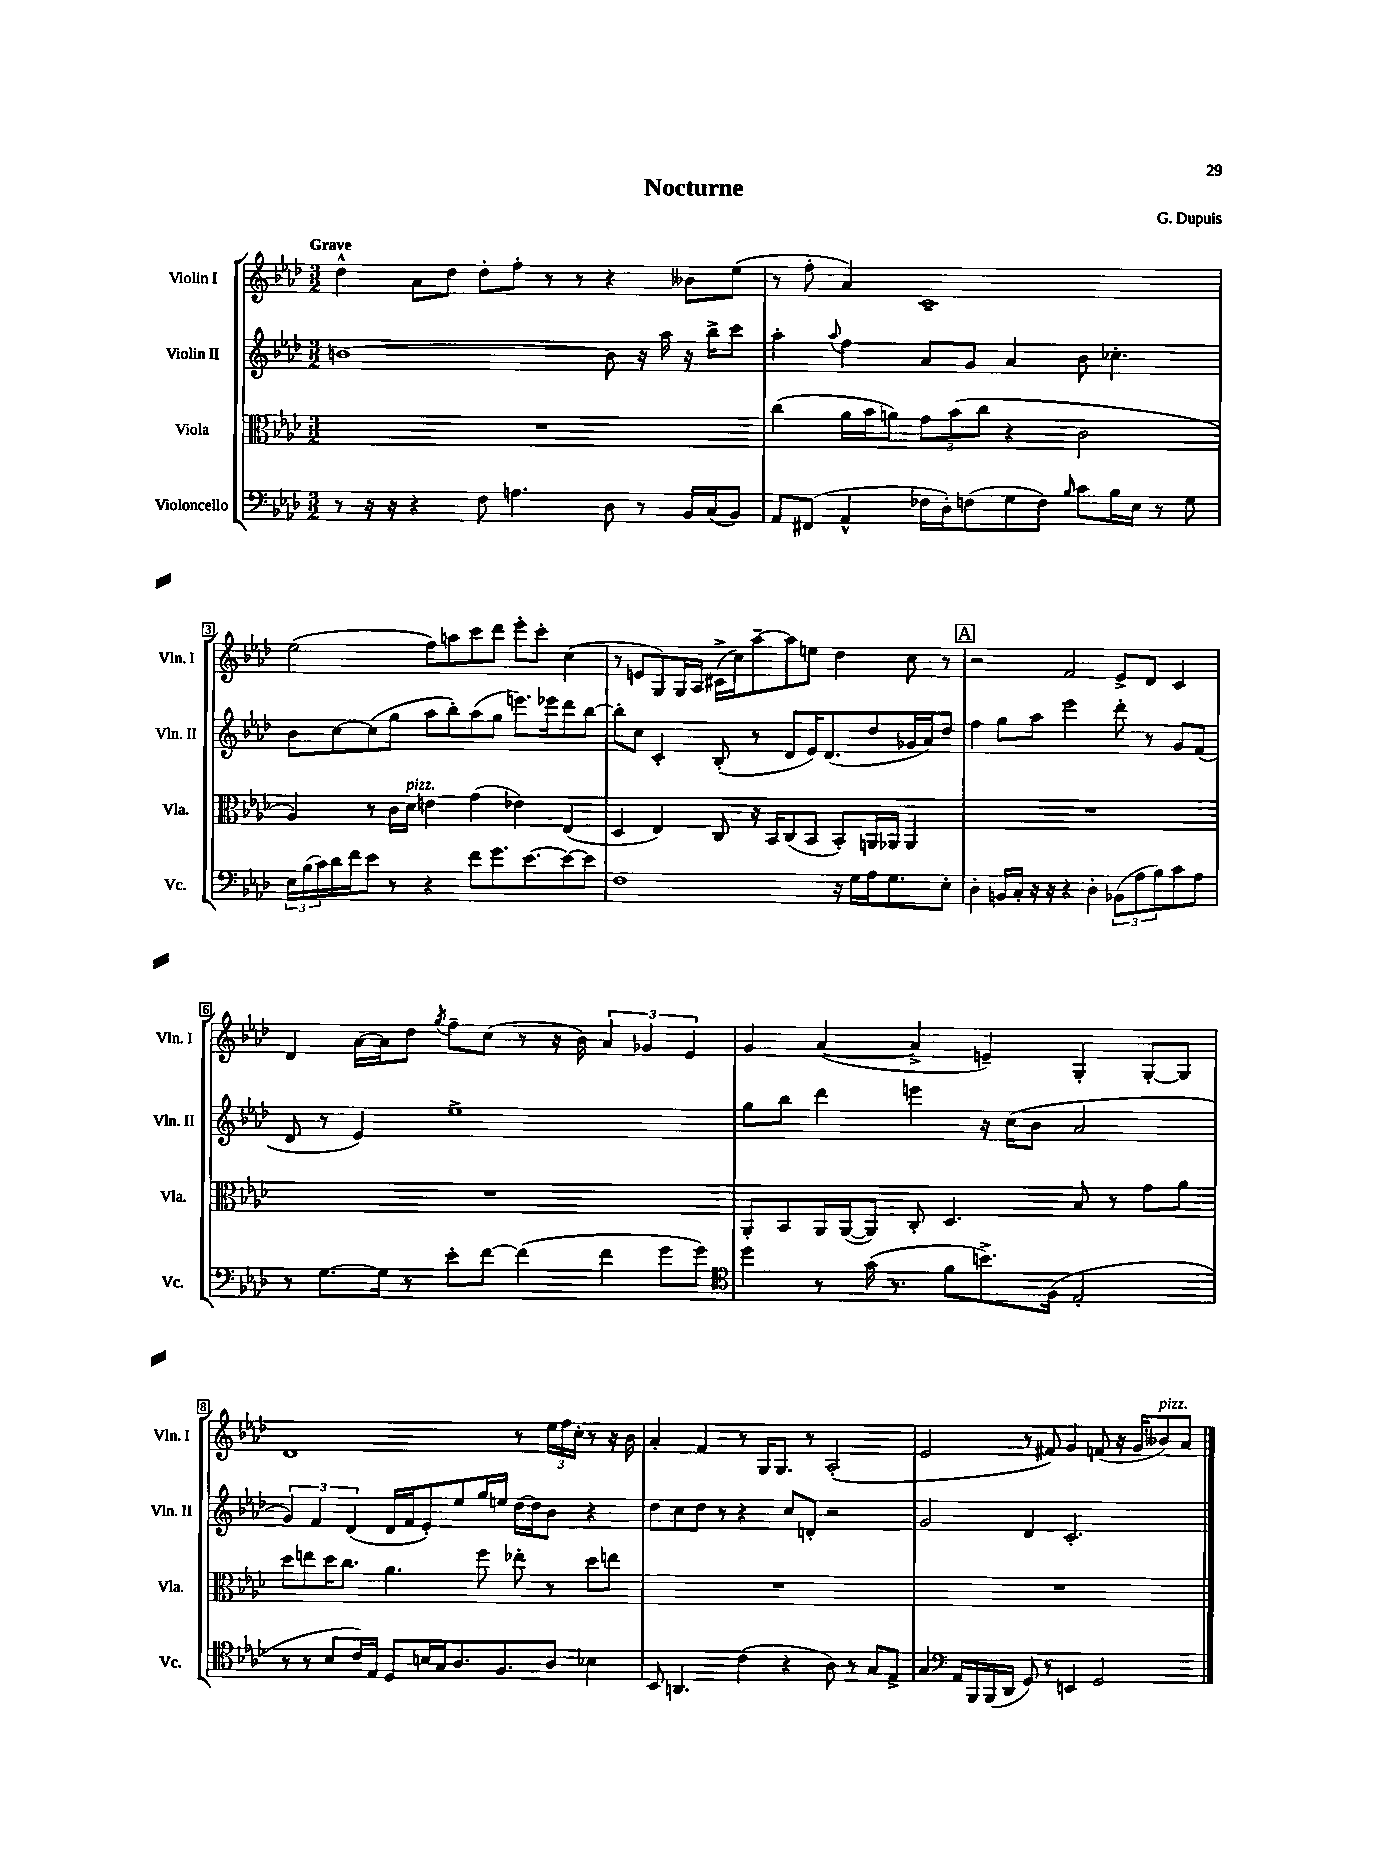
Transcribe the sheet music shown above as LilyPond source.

\header { title = "Nocturne" composer = "G. Dupuis" }
<<
\new StaffGroup <<
\new Staff = "s0" \with { instrumentName = "Violin I" shortInstrumentName = "Vln. I" } {
    \clef treble \key aes \major \numericTimeSignature \time 3/2 \tempo "Grave"
    des''4-^ aes'8 des''8 des''8-. f''8-. r8 r8 r4 beses'8 ees''8( |
    r8 f''8-. aes'4) c'1-- |
    ees''2( f''8) a''8 c'''8 des'''8 ees'''8-. c'''8-. c''4( |
    r8 e'8 g8) g16 aes16 cis'16->( c''16) aes''8~-- aes''8 e''8 des''4 c''8 r8 |
    \mark \markup { \box "A" } r2 f'2 ees'8-> des'8 c'4 |
    des'4 aes'16~ aes'16 des''8 \acciaccatura { g''8 } f''8-- c''8( r8 r16 bes'16) \tuplet 3/2 { aes'4 ges'4 ees'4 } |
    g'4 aes'4~( aes'4-> e'4--) g4-. g8~-. g8 |
    des'1 r8 \tuplet 3/2 { ees''16 f''16 c''16-. } r8 r16 bes'16 |
    aes'4-. f'4 r8 g16 g8. r8 aes2-.( |
    ees'2 r8 fis'8) g'4 f'8( r16 g'16 beses'8^\markup { \italic "pizz." }) aes'8 \bar "|." |
}
\new Staff = "s1" \with { instrumentName = "Violin II" shortInstrumentName = "Vln. II" } {
    \clef treble \key aes \major \numericTimeSignature \time 3/2
    b'1~ b'8 r16 aes''16 r16 bes''16-> c'''8 |
    aes''4-. \appoggiatura { aes''8 } f''4 aes'8 g'8 aes'4 bes'8 ces''4.-. |
    bes'8 c''8~ c''8( g''8 aes''8 bes''8-.) aes''8( g''8 e'''8.) ees'''16 des'''8 bes''8~ |
    bes''8-. c''8 c'4-. bes8-.( r8 des'8 ees'16) des'8.( des''8 ges'16 aes'16) des''8 |
    \mark \markup { \box "A" } f''4 g''8 aes''8 ees'''2 des'''8-. r8 g'8 f'8( |
    des'8 r8 ees'4) ees''1-> |
    g''8 bes''8 des'''4 e'''4 r16 c''16( bes'8 aes'2 |
    \tuplet 3/2 { g'4) f'4 des'4( } des'16 f'16 ees'8-.) ees''8 g''16 e''16 des''16~ des''16 bes'8 r4 |
    des''8 c''8 des''8 r8 r4 c''8 d'8-. r2 |
    g'2 des'4 c'2.-. \bar "|." |
}
\new Staff = "s2" \with { instrumentName = "Viola" shortInstrumentName = "Vla." } {
    \clef alto \key aes \major \numericTimeSignature \time 3/2
    R1. |
    c''4( aes'16 bes'16 a'8) \tuplet 3/2 { g'8 bes'8( c''8 } r4 c'2 |
    aes4) r8 c'16 des'16^\markup { \italic "pizz." } e'4 g'4( ees'4) ees4( |
    des4 ees4) c8 r16 bes,16 c8( bes,8 bes,8-.) a,16 aes,16 aes,4 |
    \mark \markup { \box "A" } R1. |
    R1. |
    aes,8-. bes,8 aes,16 aes,16~( aes,8) c8-. des4. bes8 r8 g'8 aes'8 |
    des''8 e''8 des''16 c''8. aes'4. f''8 ees''8-. r8 des''8 e''8 |
    R1. |
    R1. \bar "|." |
}
\new Staff = "s3" \with { instrumentName = "Violoncello" shortInstrumentName = "Vc." } {
    \clef bass \key aes \major \numericTimeSignature \time 3/2
    r8 r16 r16 r4 f8 a4. des8 r8 bes,16 c16( bes,8) |
    aes,8 fis,8( aes,4-^ fes16 des16-.) f8( g8 f8) \grace { bes16 } c'8 bes16 ees16 r8 g8 |
    \tuplet 3/2 { ees16 bes16( c'16) } des'16 f'16 ees'8 r8 r4 f'8 g'8. ees'8.~ ees'8~ ees'8 |
    f1 r16 g16 aes16 g8. ees8-. |
    \mark \markup { \box "A" } des4-. b,16 c16-. r16 r16 r4 des4-. \tuplet 3/2 { bes,8( aes8 bes8) } c'8 aes8 |
    r8 g8.~ g16 r8 ees'8-. f'8~ f'4( f'4 g'8 g'8) |
    \clef tenor des''4 r8 g'16( r8. f'8 b'8.->) f16( ees2-. |
    r8 r8 bes8 c'16) ees16 des8 b16 g16 aes8. f8. aes8 bes4 |
    bes,8 a,4. c'4( r4 aes8) r8 g8 ees8-> |
    g4 \clef bass aes,16 bes,,16 bes,,16( des,16 g,8) r8 e,4 g,2 \bar "|." |
}
>>
>>
\layout { \context { \Score \override BarNumber.stencil = #(make-stencil-boxer 0.1 0.3 ly:text-interface::print) } }
